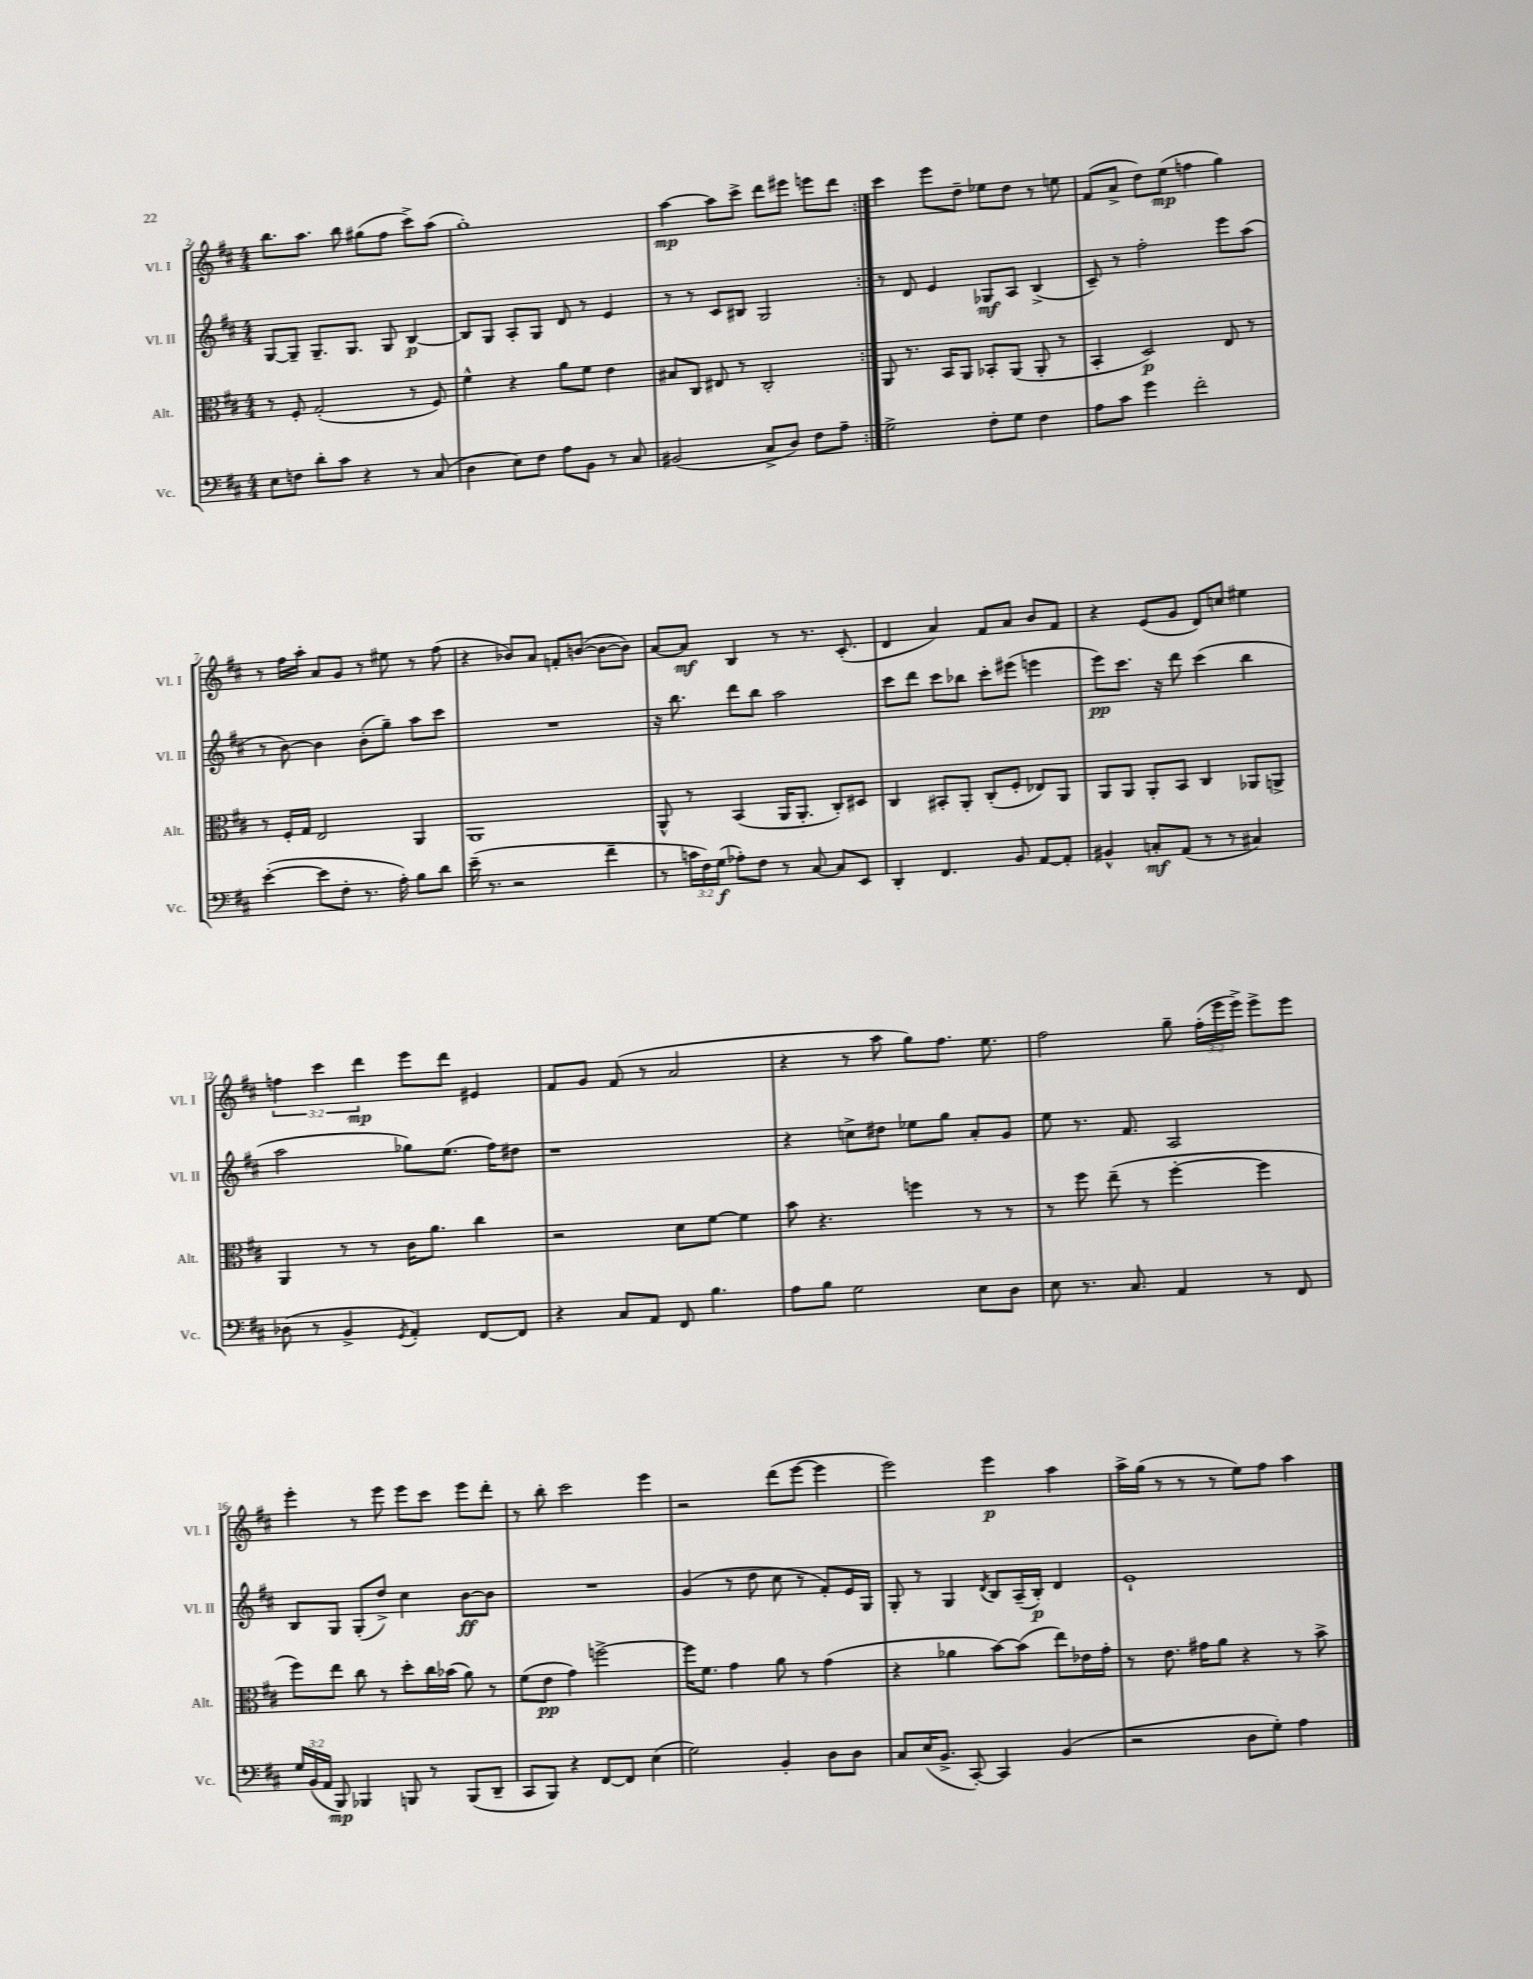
<<
\new StaffGroup <<
\new Staff = "s0" \with { instrumentName = "Vl. I" shortInstrumentName = "Vl. I" } {
    \clef treble \key d \major \numericTimeSignature \time 4/4 \override Staff.TupletNumber.text = #tuplet-number::calc-fraction-text
    \autoBeamOff \repeat volta 2 { b''8.[ a''8.] b''8 gis''8[( fis''8] cis'''8[->) a''8]( |
    g''1-.) |
    a''4~\mp a''8[ cis'''8]-> d'''8[ eis'''8] e'''8[ d'''8] | }
    cis'''4 e'''8[ d''8]-- ees''8[ d''8] r8 e''8 |
    fis'8[( a'8]-> d''8[) e''8]\mp( f''4 g''4) |
    r8 fis''16[ a''16]-. a'8[ g'8] r8 eis''8 r8 fis''8( |
    r4 bes'8[) a'8] f'8[-. b'8]~( b'8[~ b'8]) |
    a'8[~ a'8]\mf b4 r8 r8. cis'8.-.( |
    d'4 a'4) fis'8[ a'8] b'8[ fis'8] |
    r4 e'8[( g'8] d'8[) c''8] eis''4 |
    \tuplet 3/2 { f''4 cis'''4 d'''4\mp } e'''8[ d'''8] eis'4 |
    fis'8[ g'8] fis'8( r8 a'2 |
    r4 r8 a''8 g''8[) fis''8.] e''8. |
    fis''2 g''8-- \tuplet 3/2 { fis''16[-.( e'''16 e'''16]->) } e'''8[-> e'''8] |
    e'''4-. r8 e'''8 e'''8[ cis'''8] e'''8[ d'''8]-. |
    r8 b''8-. cis'''2 e'''4 |
    r2 d'''8[( e'''8]~ e'''4 |
    e'''2) e'''4\p a''4 |
    a''16[-> g''16]( r8 r8 r8 e''8[) fis''8] a''4 \bar "|." |
}
\new Staff = "s1" \with { instrumentName = "Vl. II" shortInstrumentName = "Vl. II" } {
    \clef treble \key d \major \numericTimeSignature \time 4/4
    \autoBeamOff \repeat volta 2 { g8[~ g8]-- g8.[-- g8.] g8 b4~\p |
    b8[ g8] a8[-. g8] d'8 r8 e'4 |
    r8 r8 cis'8[ bis8] g2 | }
    r8 d'8 e'4 ges8[\mf a8] b4->( |
    cis'8--) r8 fis''2-. e'''8[ a''8]( |
    r8 b'8~) b'4 b'8[-.( g''8]--) a''8[ cis'''8] |
    R1 |
    r16 b''8. d'''8[ b''8] a''2 |
    cis'''8[ d'''8] cis'''8[ bes''8] cis'''8[-. eis'''8]( e'''4 |
    e'''8[\pp) cis'''8.] r16 d'''8 cis'''4( b''4 |
    a''2 ges''8[) e''8.]( fis''16[) dis''8] |
    r1 |
    r4 c''8[-> dis''8] ees''8[ g''8] a'8[-. g'8] |
    e''8 r8. fis'8. a2 |
    b8[ g8] g8[-.( d''8]->) cis''4 b'8[~\ff b'8] |
    R1 |
    g'4( r8 d''8 cis''8 r8 fis'8[-.) e'16 g16] |
    g8-. r8 g4 \acciaccatura { d'8 } b8[ a16--( b16]-.\p) d'4 |
    e'1-! \bar "|." |
}
\new Staff = "s2" \with { instrumentName = "Alt." shortInstrumentName = "Alt." } {
    \clef alto \key d \major \numericTimeSignature \time 4/4
    \autoBeamOff \repeat volta 2 { r8 fis8-. g2-.( r8 fis8) |
    fis'4-^ r4 a'8[ fis'8] e'4 |
    bis8[ cis8] eis8 r8 cis2-. | }
    a,8 r8. b,16[ a,8] bes,8[-. a,8]( a,8-. r8 |
    b,4-. d2\p) e8 r8 |
    r8 fis16[-. g16] e2 a,4 |
    a,1 |
    a,8-^ r8 b,4( a,16[ a,8.]-. cis8[-.) dis8] |
    cis4 bis,8[-. a,8]-. cis8[-.( fis8]-. ees8[) a,8] |
    a,8[ a,8] a,8[-. b,8] cis4 aes,8[ a,8]-> |
    a,4 r8 r8 cis'16[ a'8.] cis''4 |
    r2 d'8[ fis'8]~ fis'4 |
    b'8 r4. f''4 r8 r8 |
    r8 fis''8 e''8--( r8 fis''4~-. fis''4 |
    fis''8[) e''8] cis''8 r8 d''8[-. cis''16 bes'16]( a'8) r8 |
    fis'8[( e'8]\pp g'4) f''2~-> |
    f''16[ fis'8.] g'4 a'8 r8 g'4( |
    r4 aes'4 b'8[~) b'8]( e''8[) ees'16 g'16]-. |
    r8 e'8. gis'16[ a'8] r4 r8 b'8-> \bar "|." |
}
\new Staff = "s3" \with { instrumentName = "Vc." shortInstrumentName = "Vc." } {
    \clef bass \key d \major \numericTimeSignature \time 4/4 \override Staff.TupletNumber.text = #tuplet-number::calc-fraction-text
    \autoBeamOff \repeat volta 2 { e8[ f8] d'8[-. cis'8] r4 r8 cis8( |
    d4 e8[) fis8] a8[ b,8] r8 cis8 |
    bis,2( cis8[-> d8]) fis8[ a8]-- | }
    g2-> fis8[-. g8] fis4 |
    a8[ cis'8] g'4 fis'2-. |
    e'4~-.( e'8[ fis8]-. r8. a16-.) b8[ d'8] |
    e'16--( r8. r2 fis'4-- |
    r8 \tuplet 3/2 { c'16[ fis16) g16]\f( } aes8[-.) fis8] r8 cis8~ cis8[ e,8] |
    d,4-. fis,4. b,8 a,8[~ a,8]-. |
    bis,4-^ c8[-.\mf a,8]( r8 r8 cis4) |
    des8( r8 b,4-> \acciaccatura { g,8 } a,4-.) fis,8[~ fis,8] |
    r4 cis8[ a,8] fis,8 b4. |
    a8[ b8] g2 e8[ d8] |
    e8 r8. cis8. a,4 r8 fis,8 |
    \tuplet 3/2 { g16[ b,16( a,16] } b,,8\mp) bes,,4 b,,8 r8 b,,8[( d,8]-- |
    cis,8[ b,,8]) r4 fis,8[~ fis,8] e4( |
    g2) b,4-. d8[ d8] |
    cis8[ e16( b,8.]-> cis,8~-.) cis,4 b,4( |
    r2 d8[ g8]-.) a4 \bar "|." |
}
>>
>>
\layout { \context { \Score currentBarNumber = #2 } }
